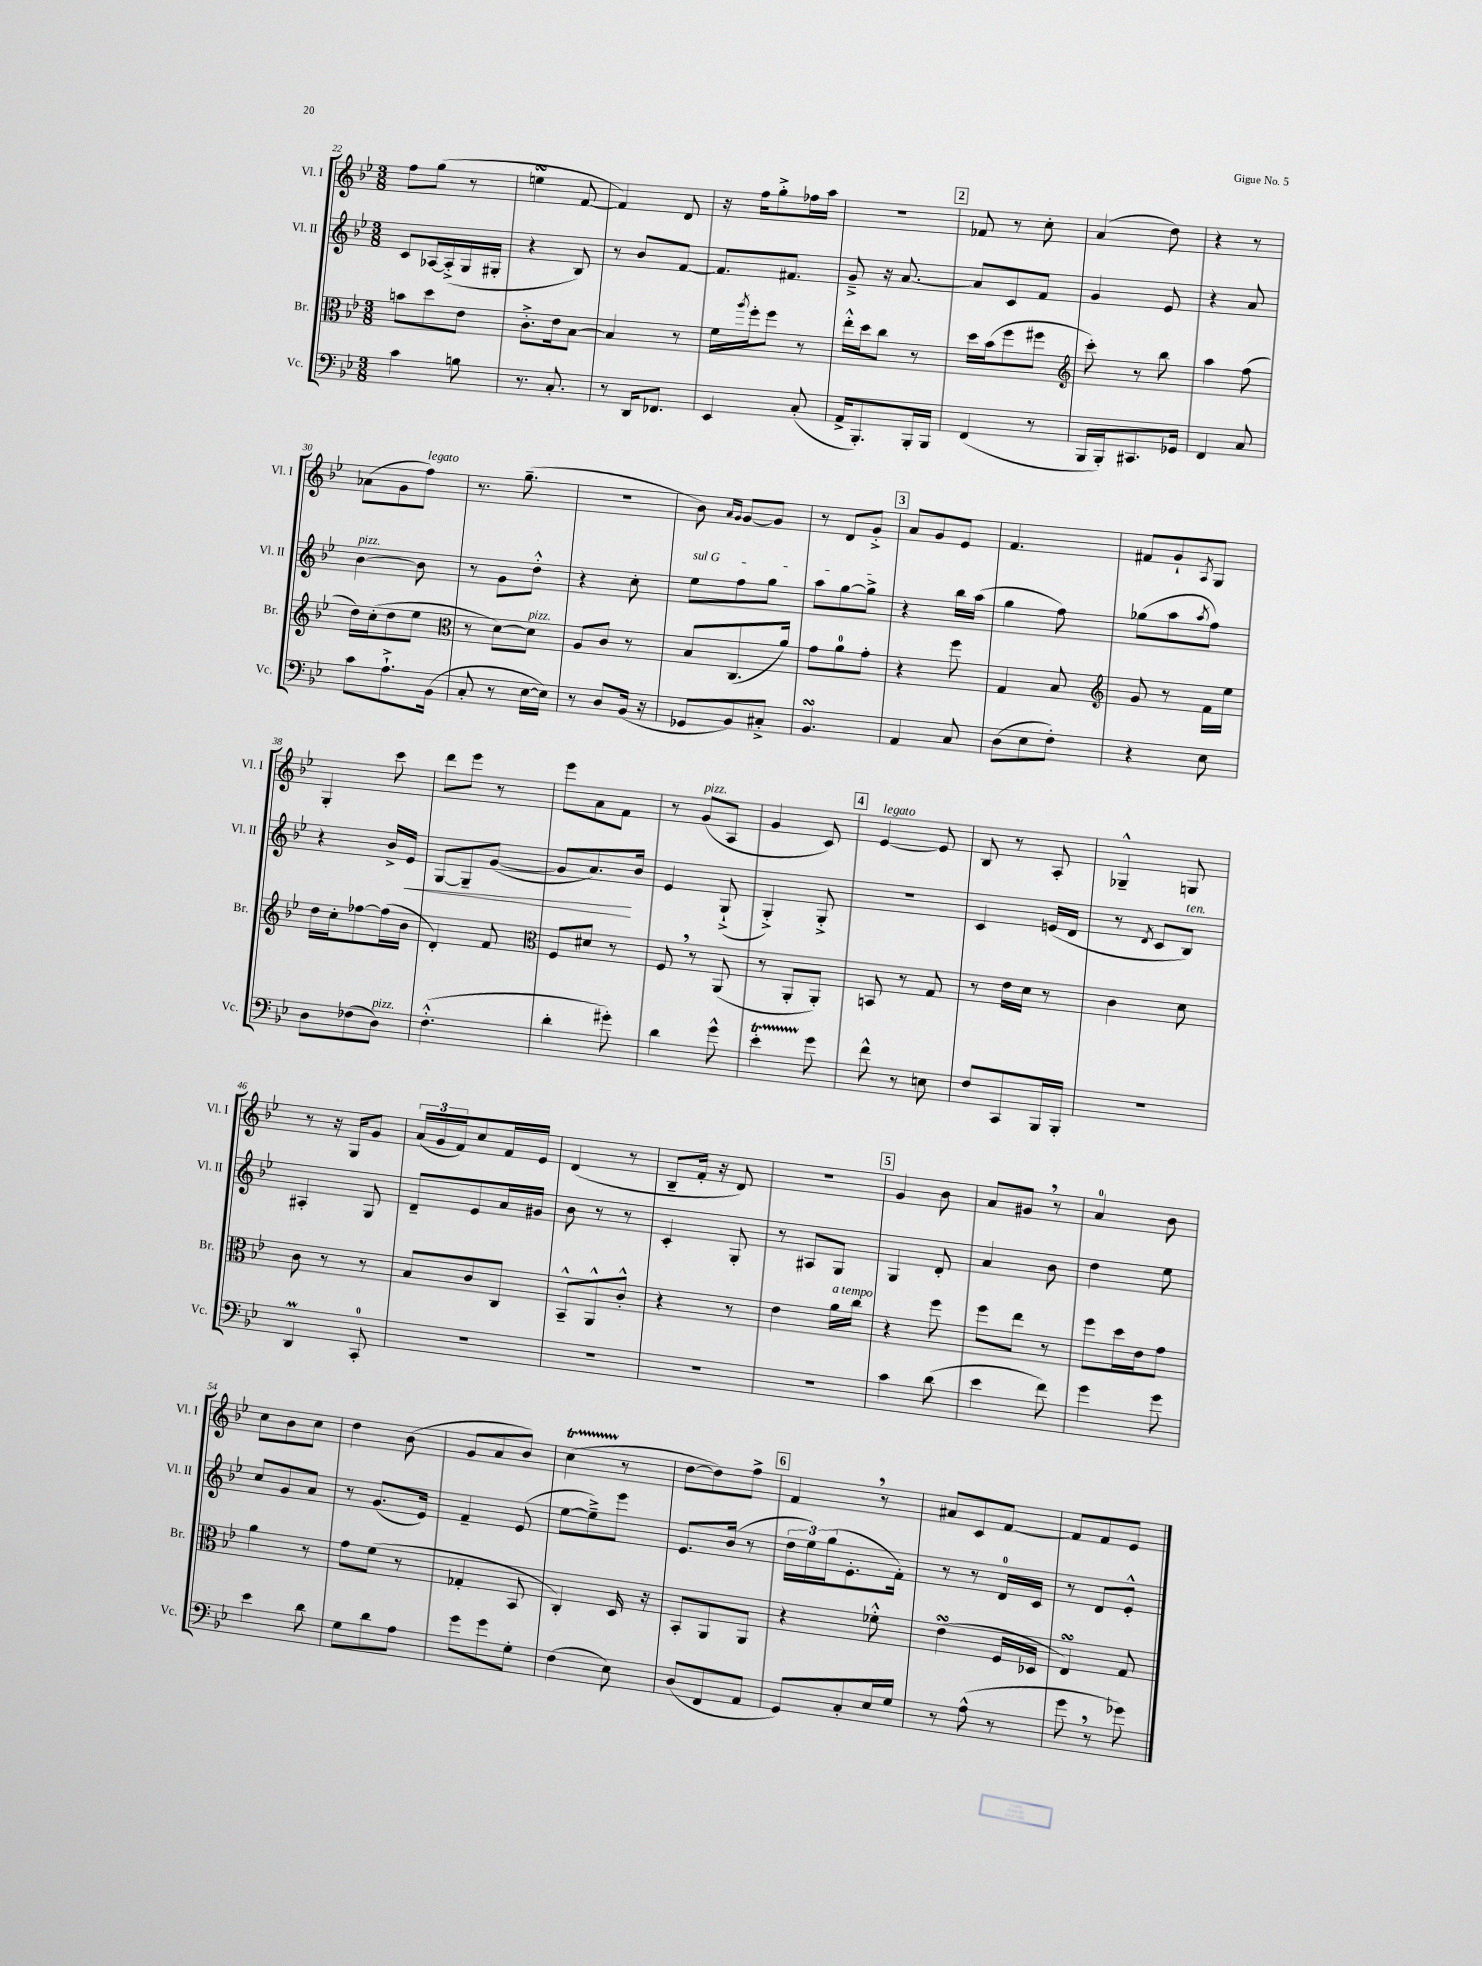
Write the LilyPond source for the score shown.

<<
\new StaffGroup <<
\new Staff = "s0" \with { instrumentName = "Vl. I" shortInstrumentName = "Vl. I" } {
    \clef treble \key bes \major \numericTimeSignature \time 3/8
    f''8 g''8( r8 |
    e''4\turn f'8~ |
    f'4) d'8 |
    r16 f''16 g''8-.-> fes''16 a''16 |
    R4. |
    \mark \markup { \box "2" } fes'8 r8 c''8-. |
    a'4( d''8) |
    r4 r8 |
    aes'8( g'8 f''8^\markup { \italic "legato" }) |
    r8. g''8.--( |
    R4. |
    bes'8) \grace { a'16 g'16 } g'8~ g'8 |
    r8 d'8 g'8-.-> |
    \mark \markup { \box "3" } a'8 g'8 ees'8 |
    f'4. |
    fis'8 g'8-! \acciaccatura { a8 } g8 |
    g4-. c'''8 |
    d'''8 ees'''8 r8 |
    ees'''8 a'8 f'8 |
    r8 g'8^\markup { \italic "pizz." }( a8 |
    g'4 c'8) |
    \mark \markup { \box "4" } ees'4~^\markup { \italic "legato" } ees'8 |
    bes8 r8 a8-. |
    ges4---^ g8 |
    r8 r16 g16 g'8 |
    \tuplet 3/2 { a'16( g'16 f'16) } c''8 f'16 ees'16 |
    d'4( r8 |
    bes8-- f'16-. r16 d'8) |
    R4. |
    \mark \markup { \box "5" } g'4 bes'8 |
    a'8 gis'8 \breathe r8 |
    a'4-0 bes'8 |
    c''8 bes'8 c''8 |
    d''4 bes'8( |
    g'8 a'8 bes'8) |
    c''4\startTrillSpan( r8\stopTrillSpan |
    d''8~ d''8) f''8-> |
    \mark \markup { \box "6" } f'4 \breathe r8 |
    ais'8 c'8 f'8~ |
    f'8 f'8 ees'8 \bar "|." |
}
\new Staff = "s1" \with { instrumentName = "Vl. II" shortInstrumentName = "Vl. II" } {
    \clef treble \key bes \major \numericTimeSignature \time 3/8
    c'8 aes16~ aes16-.->( g16 gis16-. |
    r4 bes8) |
    r8 bes'8 f'8~ |
    f'8. fis'8. |
    g'8---> r16 a'8.~ |
    \mark \markup { \box "2" } a'8 c'8 f'8 |
    g'4 ees'8 |
    r4 a'8 |
    bes'4~^\markup { \italic "pizz." } bes'8 |
    r8 g'8 d''8-.-^ |
    r4 c''8-. |
    \once \override TextSpanner.bound-details.left.text = \markup { \italic "sul G" } ees''8\startTextSpan f''8 g''8 |
    a''8 g''8~ g''8->\stopTextSpan |
    \mark \markup { \box "3" } r4 bes''16 a''16( |
    g''4 f''8) |
    ges''8( a''8 \acciaccatura { a''8 } f''8) |
    r4 bes'16-> ees'16\< |
    g8~ g8-- g'8~( |
    g'8 a'8.\!) bes'16 |
    ees'4 g8-!->( |
    g4-.->) g8-.-> |
    \mark \markup { \box "4" } R4. |
    c'4 e'16( d'16 |
    r8 \acciaccatura { d'8 } c'8 bes8^\markup { \italic "ten." }) |
    ais4-. g8 |
    d'8-- ees'8 a'16 gis'16 |
    bes'8 r8 r8 |
    c'4-. g8-. |
    r8 ais8 g8 |
    \mark \markup { \box "5" } g4 d'8-. |
    a'4 bes'8 |
    d''4 ees''8 |
    c''8 g'8 a'8 |
    r8 g'8.( ees'16) |
    f'4-- ees'8( |
    ees''8~ ees''8--->) ees'''8 |
    ees'8. bes'16( r8 |
    \mark \markup { \box "6" } \tuplet 3/2 { d''16 ees''16) g''16( } ees'8.-. f'16-.) |
    r8 r8 d'16-0 c'16 |
    r8 d'8 ees'8-.-^ \bar "|." |
}
\new Staff = "s2" \with { instrumentName = "Br." shortInstrumentName = "Br." } {
    \clef alto \key bes \major \numericTimeSignature \time 3/8
    b'8 d''8 ees'8 |
    c'8.-.-> ees'16 bes8~ |
    bes4 r8 |
    f'16 \acciaccatura { a''8 } f''16-. f''8 r8 |
    ees''16-.-^ d''16 c''8 r8 |
    \mark \markup { \box "2" } d''16 bes'16( f''8 fis''8 |
    \clef treble c'''8-.) r8 bes''8 |
    a''4 f''8( |
    d''16) c''16-.( d''8 ees''8 |
    \clef alto r8 d'8~) d'8^\markup { \italic "pizz." } |
    a8 c'8 r8 |
    bes8 c8.( a'16) |
    g'8 a'8-0 g'8-. |
    \mark \markup { \box "3" } r4 f''8 |
    g4 bes8 |
    \clef treble g'8 r8 f'16 ees''16 |
    d''16 c''16-. fes''8~ fes''16( bes'16 |
    d'4-.) f'8 |
    \clef alto f8 dis'8 r8 |
    f8 \breathe r8 a,8( |
    r8 a,8-. a,8-.) |
    \mark \markup { \box "4" } b,8 r8 g8 |
    r8 ees'16 d'16 r8 |
    c'4 d'8 |
    c'8 r8 r8 |
    bes8 c'8 c8 |
    bes,8---^ a,8-^ c'8-.-^ |
    r4 r8 |
    ees'4 a'16^\markup { \italic "a tempo" } c''16 |
    \mark \markup { \box "5" } r4 f''8 |
    f''8 ees''8 r8 |
    f''8 d''16 ees'16 g'8 |
    a'4 r8 |
    g'8 f'8( r8 |
    ges4-. bes,8 |
    c4-.) d16 r16 |
    bes,8-. a,8 a,8 |
    \mark \markup { \box "6" } r4 fes'8-.-^ |
    ees'4\turn( f16 des16 |
    ees4\turn) g8 \bar "|." |
}
\new Staff = "s3" \with { instrumentName = "Vc." shortInstrumentName = "Vc." } {
    \clef bass \key bes \major \numericTimeSignature \time 3/8
    c'4 b8 |
    r8. c8.-. |
    r8 d,16 fes,8. |
    ees,4 c8-.( |
    a,16-> bes,,8.-.) bes,,16-. bes,,16 |
    \mark \markup { \box "2" } f,4( r8 |
    bes,,16 bes,,16-.) cis,8. ges,16 |
    f,4 c8 |
    c'8 a8.-!-> bes,16( |
    c8-. r8 ees16~ ees16) |
    r8 d8 bes,16( r16 |
    ges,8 bes,8) cis8-.-> |
    bes,4.\turn |
    \mark \markup { \box "3" } a,4 c8 |
    d8( ees8 f8-.) |
    r4 ees8 |
    d8 fes8( d8^\markup { \italic "pizz." }) |
    f4.-.-^( |
    d'4-. gis'8-.) |
    d'4 g'8-^ |
    ees'4-.\startTrillSpan g'8\stopTrillSpan |
    \mark \markup { \box "4" } f'8-^ r8 e8 |
    f8 c,8 bes,,16 bes,,16-. |
    r4. |
    d,4\prall c,8-0-. |
    R4. |
    R4. |
    R4. |
    R4. |
    \mark \markup { \box "5" } c'4 d'8( |
    ees'4 f'8) |
    g'4 g'8 |
    ees'4 d'8 |
    g8 d'8 a8 |
    g'8 g'8 g8-. |
    f4( ees8) |
    d8( f,8 a,8 |
    \mark \markup { \box "6" } g,8) c8-. ees16 g16 |
    r8 a8-^( r8 |
    g'8 \breathe r8 ges'8) \bar "|." |
}
>>
>>
\layout { \context { \Score currentBarNumber = #22 } }
